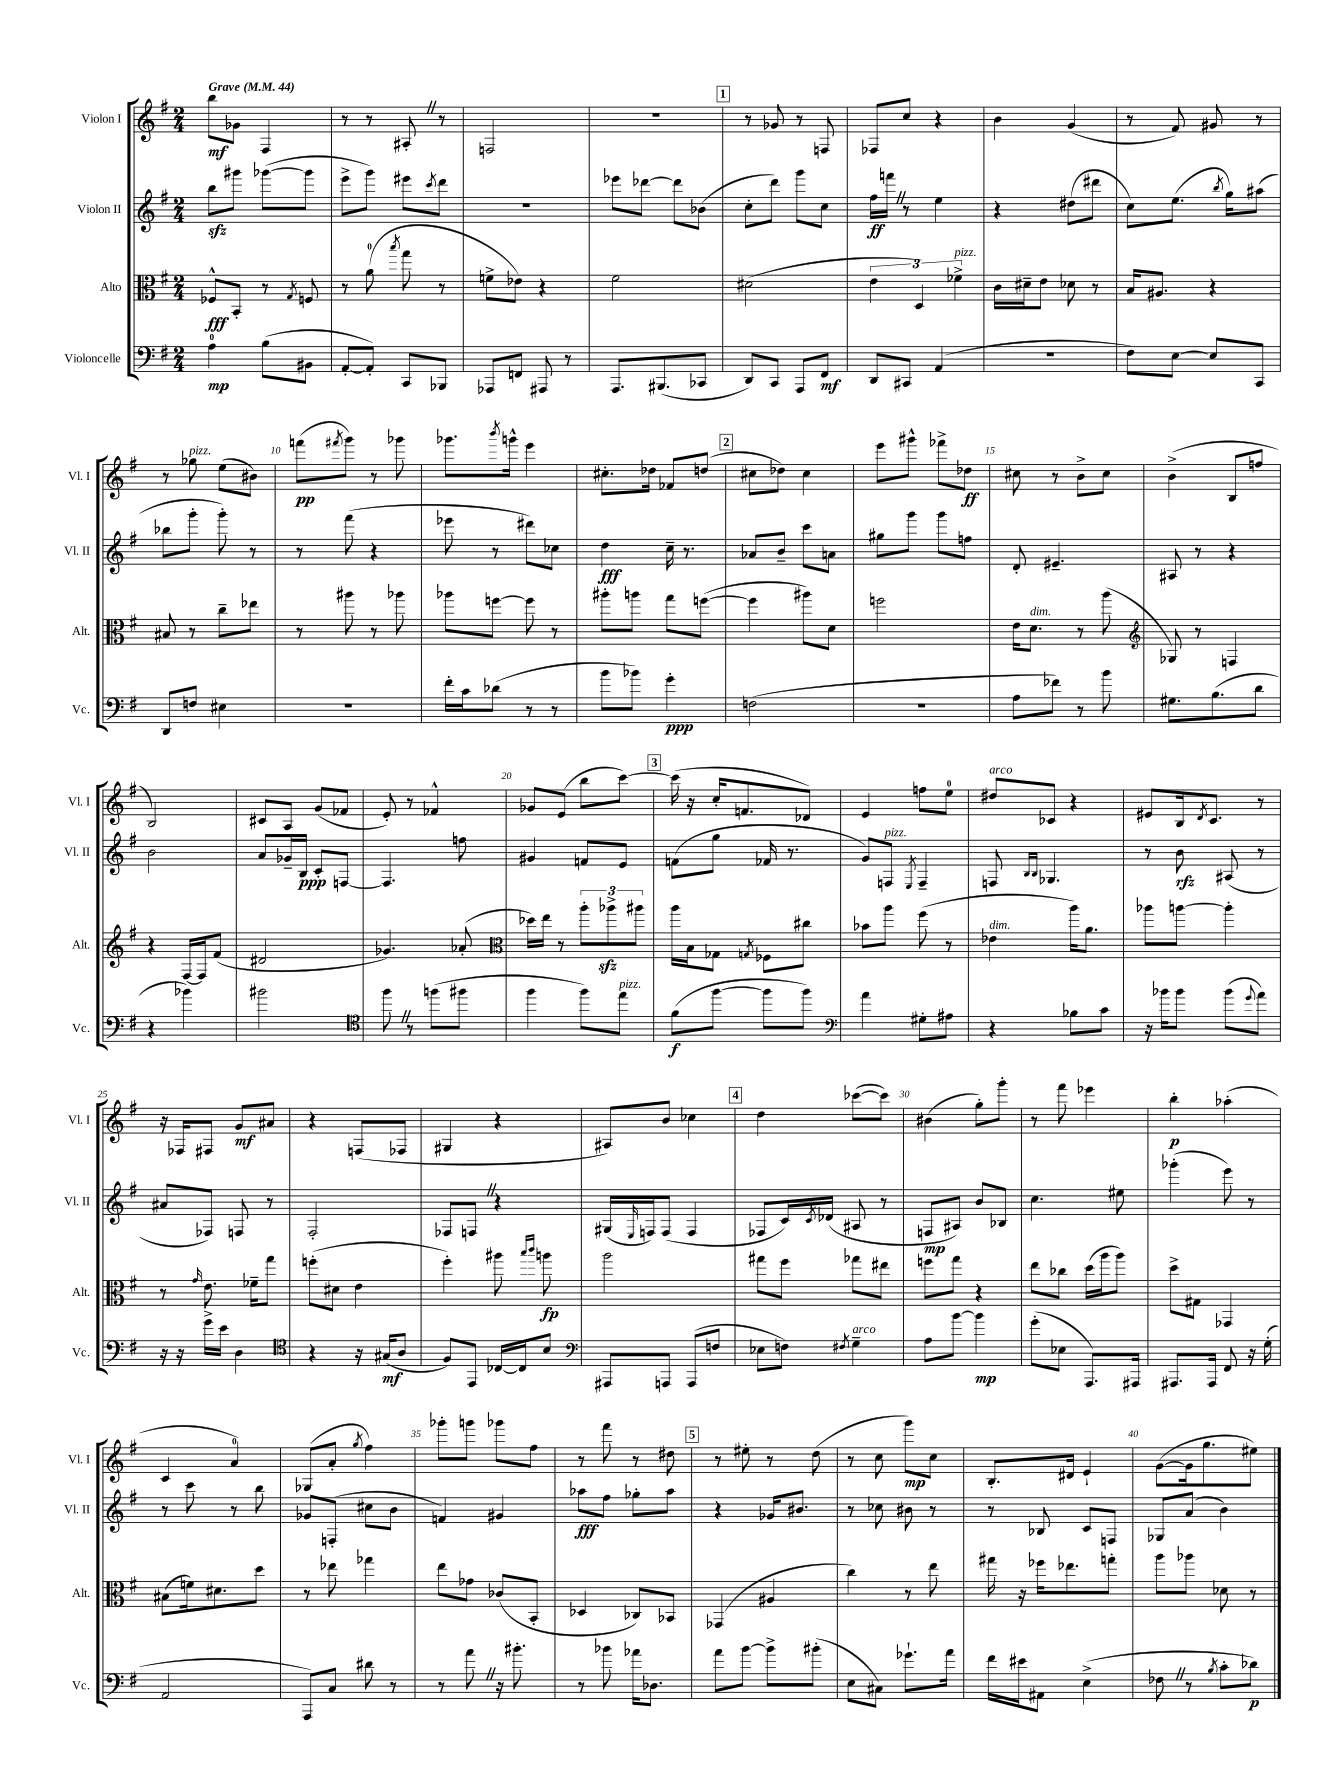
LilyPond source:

<<
\new StaffGroup <<
\new Staff = "s0" \with { instrumentName = "Violon I" shortInstrumentName = "Vl. I" } {
    \clef treble \key g \major \numericTimeSignature \time 2/4 \tempo "Grave" 4 = 44
    b''8\mf ges'8 fis4 |
    r8 r8 ais8-. \once \override BreathingSign.text = \markup { \musicglyph "scripts.caesura.straight" } \breathe r8 |
    f2 |
    r2 |
    \mark \markup { \box "1" } r8 ges'8 r8 f8 |
    fes8 c''8 r4 |
    b'4 g'4( |
    r8 fis'8) gis'8 r8 |
    r8 ges''8^\markup { \italic "pizz." } e''8( bis'8) |
    f'''8\pp( \acciaccatura { fis'''8 } g'''8) r8 ges'''8 |
    ges'''8. \acciaccatura { b'''8 } g'''16-^ e'''4 |
    cis''8.-. des''16 fes'8 d''8( |
    \mark \markup { \box "2" } cis''8 des''8) cis''4 |
    e'''8 gis'''8-^ fes'''8-> des''8\ff |
    cis''8 r8 b'8-> cis''8 |
    b'4->( b8 f''8 |
    b2) |
    cis'8 a8 g'8( fes'8 |
    e'8-.) r8 fes'4-^ |
    ges'8 e'8( b''8 c'''8~) |
    \mark \markup { \box "3" } c'''16( r16 c''16-. f'8. des'8) |
    e'4 f''8 e''8-0 |
    dis''8^\markup { \italic "arco" } ces'8 r4 |
    eis'8 b16 \acciaccatura { d'8 } c'8. r8 |
    r16 fes16 fis8 g'8\mf ais'8 |
    r4 f8( fes8 |
    gis4 r4 |
    ais8) b'8 ces''4 |
    \mark \markup { \box "4" } d''4 ces'''8~( ces'''8) |
    bis'4( g''8-.) g'''8-. |
    r8 fis'''8 ees'''4 |
    b''4-.\p aes''4-.( |
    c'4 a'4-0) |
    ges8( a'8-. \acciaccatura { g''8 } fis''4) |
    ges'''8-. g'''8 ges'''8 fis''8 |
    r8 fis'''8 r8 dis''8 |
    \mark \markup { \box "5" } r8 eis''8-. r8 d''8( |
    r8 c''8 g'''8\mp) c''8 |
    b8.-. dis'16 e'4-! |
    g'8~( g'16 g''8. eis''8) \bar "|." |
}
\new Staff = "s1" \with { instrumentName = "Violon II" shortInstrumentName = "Vl. II" } {
    \clef treble \key g \major \numericTimeSignature \time 2/4
    b''8\sfz gis'''8 ges'''8~( ges'''8 |
    e'''8-> g'''8) eis'''8 \acciaccatura { c'''8 } d'''8 |
    r2 |
    ees'''8 des'''8~ des'''8 bes'8( |
    \mark \markup { \box "1" } c''8-. d'''8) g'''8 c''8 |
    fis''16\ff f'''16 \once \override BreathingSign.text = \markup { \musicglyph "scripts.caesura.straight" } \breathe r8 e''4 |
    r4 dis''8( dis'''8 |
    c''8) e''8.( \acciaccatura { b''8 } g''16) ais''8( |
    bes''8 g'''8-. g'''8-.) r8 |
    r8 fis'''8( r4 |
    ees'''8 r8 dis'''8) ces''8 |
    d''4\fff c''16-- r8. |
    \mark \markup { \box "2" } aes'8 b'8-- c'''8 a'8 |
    gis''8 g'''8 g'''8 f''8 |
    d'8-. eis'4.-- |
    ais8 r8 r4 |
    b'2 |
    a'8 ges'16-- b16\ppp c'8-. f8~ |
    f4. f''8 |
    gis'4 f'8 e'8 |
    \mark \markup { \box "3" } f'8( g''8 fes'16 r8. |
    g'8) f8^\markup { \italic "pizz." } \acciaccatura { e8 } f4-- |
    f8 \grace { b16 b16 } ges4. |
    r8 b'8\rfz ais8( r8 |
    ais'8 fes8) f8 r8 |
    fis2-. |
    fes8 f8 \once \override BreathingSign.text = \markup { \musicglyph "scripts.caesura.straight" } \breathe r4 |
    gis16( \grace { e16 } f16) f8( f4 |
    \mark \markup { \box "4" } fes8 c'16) \acciaccatura { c'8 } des'16( ais8 r8 |
    f8\mp ais8) b'8 bes8 |
    c''4. eis''8 |
    ges'''4-.( e'''8) r8 |
    r8 c'''8 r8 b''8 |
    ges'8 f8-.( cis''8 b'8 |
    f'4) gis'4 |
    aes''8\fff fis''8 ges''8-. aes''8 |
    \mark \markup { \box "5" } r4 ges'16 bis'8. |
    r8 ces''8 bis'8 r8 |
    r8 bes8 c'8 f8 |
    ges8 a'8( b'4) \bar "|." |
}
\new Staff = "s2" \with { instrumentName = "Alto" shortInstrumentName = "Alt." } {
    \clef alto \key g \major \numericTimeSignature \time 2/4
    fes8-^\fff b,8-. r8 \acciaccatura { g8 } f8 |
    r8 a'8-0( \acciaccatura { b''8 } g''8 r8 |
    f'8-> ees'8) r4 |
    fis'2 |
    \mark \markup { \box "1" } dis'2( |
    \tuplet 3/2 { e'4 d4) fes'4->^\markup { \italic "pizz." } } |
    c'16 dis'16-- e'8 des'8 r8 |
    b16 ais8. r4 |
    bis8 r8 c''8-- ees''8 |
    r8 ais''8 r8 aes''8 |
    aes''8 f''8~ f''8 r8 |
    ais''8-. a''8 g''8 f''8~( |
    \mark \markup { \box "2" } f''4 ais''8) d'8 |
    f''2 |
    e'16 d'8.^\markup { \italic "dim." } r8 a''8( |
    \clef treble ges8) r8 f4 |
    r4 fis16~ fis16 fis'8( |
    dis'2 |
    ges'4.) aes'8-.( |
    \clef alto des''16) e''16 r8 \tuplet 3/2 { a''8-. aes''8->\sfz ais''8 } |
    \mark \markup { \box "3" } a''16 b16 ges8 \acciaccatura { g8 } fes8 cis''8 |
    bes'8 a''8 fis''8( r8 |
    ees'4^\markup { \italic "dim." } a''16) a'8. |
    aes''8 a''8~ a''4-. |
    r8 \grace { g'16 } e'8. fes'16-- g''8 |
    f''8-.( dis'8 e'4 |
    fis''4-.) ais''8 \grace { b''16 c'''16 } a''8\fp |
    a''2 |
    \mark \markup { \box "4" } gis''8 fis''8 ges''8 eis''8 |
    f''8 g''8 r4 |
    e''8 ces''8 d''16( a''16 a''8) |
    d''8-> gis8 ges,4 |
    bis8( f'16) dis'8. d''8 |
    r8 ees''8 ges''4 |
    e''8 ges'8 ces'8( b,8-. |
    des4 ces8) bes,8 |
    \mark \markup { \box "5" } ges,4( ais4 |
    c''4) r8 e''8 |
    gis''16 r16 fes''16 ees''8. g''8-. |
    a''8 aes''8 des'8 r8 \bar "|." |
}
\new Staff = "s3" \with { instrumentName = "Violoncelle" shortInstrumentName = "Vc." } {
    \clef bass \key g \major \numericTimeSignature \time 2/4
    a4-0\mp b8( bis,8 |
    a,8~-. a,8-.) c,8 bes,,8 |
    aes,,8 f,8 ais,,8 r8 |
    a,,8. bis,,8.( ces,8 |
    \mark \markup { \box "1" } d,8) c,8 a,,8 fis,8\mf |
    d,8 cis,8 a,4( |
    r2 |
    fis8) e8~ e8 c,8 |
    d,8 f8 eis4 |
    r2 |
    fis'16-. c'16 des'8( r8 r8 |
    b'8 bes'8) g'4-.\ppp |
    \mark \markup { \box "2" } f2( |
    R2 |
    a8 fes'8) r8 b'8 |
    gis8. b8.( d'8 |
    r4 bes'4) |
    bis'2 |
    \clef tenor fis''8 \once \override BreathingSign.text = \markup { \musicglyph "scripts.caesura.straight" } \breathe r8 f''8( fis''8 |
    fis''4 fis''8) e''8^\markup { \italic "pizz." } |
    \mark \markup { \box "3" } fis'8\f( fis''8~ fis''8 fis''8) |
    \clef bass a'4 gis8-. ais8 |
    r4 bes8 c'8 |
    r16 bes'16 bes'8 bes'8( \appoggiatura { g'8 } a'8) |
    r16 r16 g'16-> e'16 d4 |
    \clef tenor r4 r16 gis16\mf( a8 |
    fis8) e,8 ces16~ ces16 b8 |
    \clef bass ais,,8 a,,8 a,,8( f8 |
    \mark \markup { \box "4" } ees8 f8) \acciaccatura { fis8 } g4--^\markup { \italic "arco" } |
    a8 b'8~ b'4\mp |
    g'8-.( ees8 a,,8.) ais,,16 |
    ais,,8. ais,,16 fis,8 r16 g16-.( |
    a,2 |
    a,,8) c8 dis'8 r8 |
    r8 a'8 \once \override BreathingSign.text = \markup { \musicglyph "scripts.caesura.straight" } \breathe r16 bis'8.-. |
    r8 bes'8 aes'16 des8. |
    \mark \markup { \box "5" } a'8 b'8~ b'8-> bis'8-.( |
    e8 cis8) ges'8.-! a'16 |
    fis'16 eis'16 ais,8 e4->( |
    fes8 \once \override BreathingSign.text = \markup { \musicglyph "scripts.caesura.straight" } \breathe r8 \acciaccatura { b8 } c'8-. des'8\p) \bar "|." |
}
>>
>>
\layout { \context { \Score \override BarNumber.break-visibility = ##(#f #t #t) barNumberVisibility = #(every-nth-bar-number-visible 5) } }
